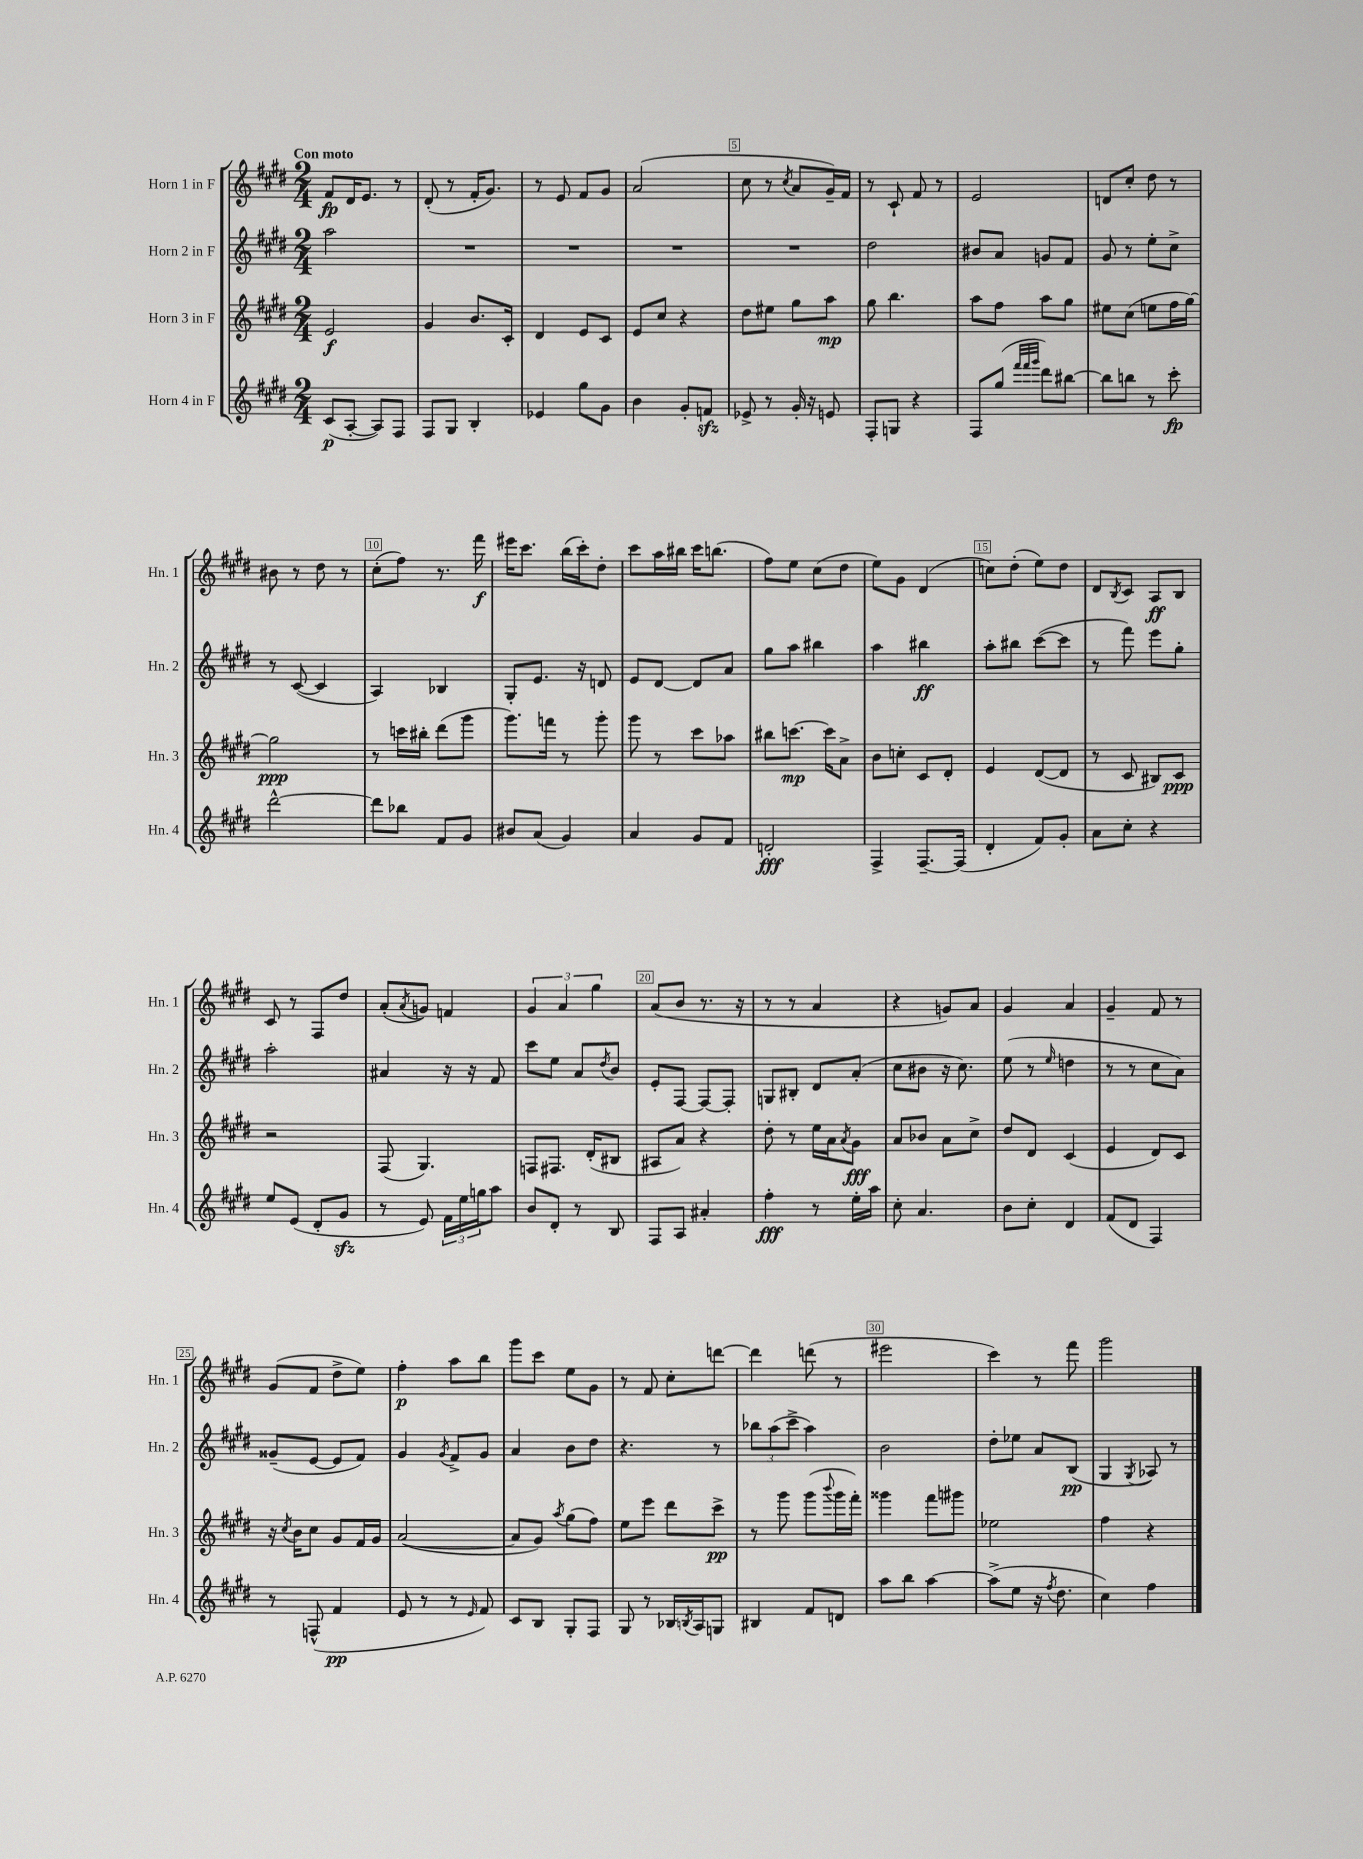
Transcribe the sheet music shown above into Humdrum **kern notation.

**kern	**dynam	**kern	**dynam	**kern	**dynam	**kern	**dynam
*part4	*part4	*part3	*part3	*part2	*part2	*part1	*part1
*staff4	*staff4	*staff3	*staff3	*staff2	*staff2	*staff1	*staff1
*I"Horn 4 in F	*	*I"Horn 3 in F	*	*I"Horn 2 in F	*	*I"Horn 1 in F	*
*I'Hn. 4	*	*I'Hn. 3	*	*I'Hn. 2	*	*I'Hn. 1	*
*clefG2	*	*clefG2	*	*clefG2	*	*clefG2	*
*k[f#c#g#d#]	*	*k[f#c#g#d#]	*	*k[f#c#g#d#]	*	*k[f#c#g#d#]	*
*M2/4	*	*M2/4	*	*M2/4	*	*M2/4	*
=1	=1	=1	=1	=1	=1	=1	=1
!	!	!	!	!	!	!LO:TX:a:B:t=Con moto	!
(8c#/L	p	2e/	f	2aa\	.	8f#/L	fp
[8A'/J	.	.	.	.	.	16d#/K	.
.	.	.	.	.	.	8.e/J	.
8A/L])	.	.	.	.	.	.	.
8F#/J	.	.	.	.	.	8r	.
=2	=2	=2	=2	=2	=2	=2	=2
8F#/L	.	4g#/	.	2r	.	(8d#'/	.
8G#/J	.	.	.	.	.	8r	.
4B'/	.	8.b/L	.	.	.	16f#'/KL	.
.	.	.	.	.	.	8.g#/J)	.
.	.	16c#'/Jk	.	.	.	.	.
=3	=3	=3	=3	=3	=3	=3	=3
4e-X/	.	4d#/	.	2r	.	8r	.
.	.	.	.	.	.	8e/	.
8gg#\L	.	8e/L	.	.	.	8f#/L	.
8g#\J	.	8c#/J	.	.	.	8g#/J	.
=4	=4	=4	=4	=4	=4	=4	=4
4b\	.	8e/L	.	2r	.	(2a/	.
.	.	8cc#/J	.	.	.	.	.
8g#'/L	.	4r	.	.	.	.	.
8fnzz/J	.	.	.	.	.	.	.
=5	=5	=5	=5	=5	=5	=5	=5
8e-X^/	.	8dd#\L	.	2r	.	8cc#\	.
8r	.	8ee#X\J	.	.	.	8r	.
.	.	.	.	.	.	8qcc#/	.
16g#'/	.	8gg#\L	.	.	.	8a/L	.
16r	.	.	.	.	.	.	.
8en/	.	8aa\J	mp	.	.	16g#~/L)	.
.	.	.	.	.	.	16f#/JJ	.
=6	=6	=6	=6	=6	=6	=6	=6
8F#'/L	.	8gg#\	.	2dd#\	.	8r	.
8Gn/J	.	4.bb\	.	.	.	8c#`/	.
4r	.	.	.	.	.	8f#/	.
.	.	.	.	.	.	8r	.
=7	=7	=7	=7	=7	=7	=7	=7
8F#/L	.	8aa\L	.	8b#X/L	.	2e/	.
(8gg#/J	.	8ff#\J	.	8a/J	.	.	.
32qqfff#/LLL	.	.	.	.	.	.	.
32qqfff#/	.	.	.	.	.	.	.
32qqggg#/JJJ	.	.	.	.	.	.	.
8ddd#\L)	.	8aa\L	.	8gn/L	.	.	.
[8bb#X\J	.	8gg#\J	.	8f#/J	.	.	.
=8	=8	=8	=8	=8	=8	=8	=8
8bb#\L]	.	8ee#X\L	.	8g#/	.	8dn/L	.
8bbn\J	.	(8cc#\J	.	8r	.	8cc#'/J	.
8r	.	8een\L	.	8ee'\L	.	8dd#\	.
8ccc#'\	fp	16ff#\L	.	8cc#^\J	.	8r	.
.	.	[16gg#\JJ)	.	.	.	.	.
!!LO:LB:g=z
=9	=9	=9	=9	=9	=9	=9	=9
[2ddd#^^\	.	2gg#\]	ppp	8r	.	8b#X\	.
.	.	.	.	([8c#/	.	8r	.
.	.	.	.	4c#/]	.	8dd#\	.
.	.	.	.	.	.	8r	.
=10	=10	=10	=10	=10	=10	=10	=10
8ddd#\L]	.	8r	.	4A/)	.	(8cc#'\L	.
8bb-X\J	.	16cccn\LL	.	.	.	8ff#\J)	.
.	.	16bb#X'\JJ	.	.	.	.	.
8f#/L	.	(8ddd#\L	.	4B-X/	.	8.r	.
8g#/J	.	8ggg#\J	.	.	.	.	.
.	.	.	.	.	.	16fff#\	f
=11	=11	=11	=11	=11	=11	=11	=11
8b#X/L	.	8.ggg#\L)	.	8G#'/L	.	16eee#X\KL	.
.	.	.	.	.	.	8.ccc#\J	.
(8a/J	.	.	.	8.e/J	.	.	.
.	.	16fffn\Jk	.	.	.	.	.
4g#/)	.	8r	.	.	.	(16bb\LL	.
.	.	.	.	16r	.	16ccc#'\J)	.
.	.	8ggg#'\	.	8dn/	.	8dd#'\J	.
=12	=12	=12	=12	=12	=12	=12	=12
4a/	.	8ggg#\	.	8e/L	.	8ccc#\L	.
.	.	8r	.	[8d#/J	.	16aa\L	.
.	.	.	.	.	.	16bb#X\JJ	.
8g#/L	.	8ccc#\L	.	8d#/L]	.	16ccc#\KL	.
.	.	.	.	.	.	(8.bbn\J	.
8f#/J	.	8aa-X\J	.	8a/J	.	.	.
=13	=13	=13	=13	=13	=13	=13	=13
2dn'/	fff	8bb#X\L	.	8gg#\L	.	8ff#\L)	.
.	.	[8.cccn\J	mp	8aa\J	.	8ee\J	.
.	.	.	.	4bb#X\	.	(8cc#\L	.
.	.	16ccc\KL]	.	.	.	.	.
.	.	8a^\J	.	.	.	8dd#\J	.
=14	=14	=14	=14	=14	=14	=14	=14
4F#^/	.	8b\L	.	4aa\	.	8ee\L)	.
.	.	8ccn'\J	.	.	.	8g#\J	.
[8.F#~/L	.	8c#/L	.	4bb#X\	ff	(4d#/	.
.	.	8d#'/J	.	.	.	.	.
(16F#/Jk]	.	.	.	.	.	.	.
=15	=15	=15	=15	=15	=15	=15	=15
4d#'/	.	4e/	.	8aa'\L	.	8ccn\L)	.
.	.	.	.	8bb#X\J	.	(8dd#'\J	.
8f#/L)	.	([8d#/L	.	([8ccc#\L	.	8ee\L)	.
8g#'/J	.	8d#/J]	.	8ccc#\J]	.	8dd#\J	.
=16	=16	=16	=16	=16	=16	=16	=16
8a\L	.	8r	.	8r	.	8d#/L	.
.	.	.	.	.	.	8qB/	.
8cc#'\J	.	8c#/	.	8fff#\)	.	8c#/J	.
4r	.	8B#X/L)	.	8eee\L	.	8A/L	ff
.	.	8c#/J	ppp	8gg#'\J	.	8B/J	.
!!LO:LB:g=z
=17	=17	=17	=17	=17	=17	=17	=17
8ee/L	.	2r	.	2aa'\	.	8c#/	.
(8e/J	.	.	.	.	.	8r	.
8d#'/L	.	.	.	.	.	8F#/L	.
8g#zz/J	.	.	.	.	.	8dd#/J	.
=18	=18	=18	=18	=18	=18	=18	=18
8r	.	(8F#/	.	4a#X/	.	(8a'/L	.
.	.	.	.	.	.	8qa/	.
8e/)	.	4.G#/)	.	.	.	8gn/J)	.
24f#\LL	.	.	.	16r	.	4fn/	.
24ee\	.	.	.	.	.	.	.
.	.	.	.	16r	.	.	.
24ggn\J	.	.	.	.	.	.	.
8aa\J	.	.	.	8f#/	.	.	.
=19	=19	=19	=19	=19	=19	=19	=19
8b/L	.	8Fn/L	.	8ccc#\L	.	6g#/	.
8d#'/J	.	8.F#X/J	.	8ee\J	.	.	.
.	.	.	.	.	.	6a/	.
8r	.	.	.	8a/L	.	.	.
.	.	(16d#'/KL	.	.	.	.	.
.	.	.	.	.	.	6gg#\	.
.	.	.	.	8qdd#/	.	.	.
8B/	.	8B#X/J	.	8b/J	.	.	.
=20	=20	=20	=20	=20	=20	=20	=20
8F#/L	.	8A#X/L	.	8e'/L	.	(8a/L	.
8A/J	.	8a/J)	.	[8F#/J	.	8b/J	.
4a#X'/	.	4r	.	8F#/L_	.	8.r	.
.	.	.	.	8F#'/J]	.	.	.
.	.	.	.	.	.	16r	.
=21	=21	=21	=21	=21	=21	=21	=21
4ff#'\	fff	8dd#'\	.	8Gn/L	.	8r	.
.	.	8r	.	8B#X'/J	.	8r	.
8r	.	16ee\LL	.	8d#/L	.	4a/	.
.	.	16a\J	.	.	.	.	.
.	.	8qa/	.	.	.	.	.
16ee'\LL	.	8g#\J	fff	(8a'/J	.	.	.
16aa\JJ	.	.	.	.	.	.	.
=22	=22	=22	=22	=22	=22	=22	=22
8cc#'\	.	8a/L	.	8cc#\L	.	4r	.
4.a/	.	8b-X/J	.	8b#X\J	.	.	.
.	.	8a\L	.	16r	.	8gn/L)	.
.	.	.	.	8.cc#\)	.	.	.
.	.	8cc#^\J	.	.	.	8a/J	.
=23	=23	=23	=23	=23	=23	=23	=23
8b\L	.	8dd#/L	.	(8ee\	.	4g#/	.
8cc#'\J	.	8d#/J	.	8r	.	.	.
.	.	.	.	16qqee/	.	.	.
4d#/	.	(4c#/	.	4ddn\	.	4a/	.
=24	=24	=24	=24	=24	=24	=24	=24
(8f#/L	.	4e/	.	8r	.	4g#~/	.
8d#/J	.	.	.	8r	.	.	.
4F#/)	.	8d#/L)	.	8cc#\L	.	8f#/	.
.	.	8c#/J	.	8a\J)	.	8r	.
!!LO:LB:g=z
=25	=25	=25	=25	=25	=25	=25	=25
8r	.	16r	.	(8g##X~/L	.	(8g#/L	.
.	.	8qcc#/	.	.	.	.	.
.	.	16b\KL	.	.	.	.	.
(8Fn^^/	.	8cc#\J	.	[8e/J	.	8f#/J	.
4f#/	pp	8g#/L	.	8e/L]	.	8dd#^\L	.
.	.	16f#/L	.	8f#/J)	.	8ee\J)	.
.	.	16g#/JJ	.	.	.	.	.
=26	=26	=26	=26	=26	=26	=26	=26
8e/	.	([2a/	.	4g#/	.	4ff#'\	p
8r	.	.	.	.	.	.	.
.	.	.	.	8qg#/	.	.	.
8r	.	.	.	8f#^/L	.	8aa\L	.
16qqe/	.	.	.	.	.	.	.
8f#/)	.	.	.	8g#/J	.	8bb\J	.
=27	=27	=27	=27	=27	=27	=27	=27
8c#/L	.	8a/L]	.	4a/	.	8ggg#\L	.
8B/J	.	8g#/J)	.	.	.	8ccc#\J	.
.	.	8qaa/	.	.	.	.	.
8G#'/L	.	(8gg#\L	.	8b\L	.	8ee\L	.
8F#/J	.	8ff#\J)	.	8dd#\J	.	8g#\J	.
=28	=28	=28	=28	=28	=28	=28	=28
8G#/	.	8ee\L	.	4.r	.	8r	.
8r	.	8eee\J	.	.	.	8f#/	.
16B-X/LL	.	8ddd#\L	.	.	.	8cc#'\L	.
8qBn/	.	.	.	.	.	.	.
16A/J	.	.	.	.	.	.	.
8Gn/J	.	8ccc#^\J	pp	8r	.	[8dddn\J	.
=29	=29	=29	=29	=29	=29	=29	=29
4B#X/	.	8r	.	12bb-X\L	.	4ddd\]	.
.	.	.	.	(12aa\	.	.	.
.	.	8ggg#\	.	.	.	.	.
.	.	.	.	12ccc#^\J	.	.	.
8f#/L	.	(8ggg#\L	.	4aa\)	.	(8dddn\	.
.	.	8qqbbb/	.	.	.	.	.
8dn/J	.	16ggg#\L	.	.	.	8r	.
.	.	16fff#'\JJ)	.	.	.	.	.
=30	=30	=30	=30	=30	=30	=30	=30
8aa\L	.	4ggg##X\	.	2b\	.	2eee#X\	.
8bb\J	.	.	.	.	.	.	.
[4aa\	.	8fff#\L	.	.	.	.	.
.	.	8ggg#X\J	.	.	.	.	.
=31	=31	=31	=31	=31	=31	=31	=31
(8aa^\L]	.	2ee-X\	.	8dd#'\L	.	4ccc#\)	.
8ee\J	.	.	.	8ee-X\J	.	.	.
16r	.	.	.	8a/L	.	8r	.
8qff#/	.	.	.	.	.	.	.
8.dd#\	.	.	.	.	.	.	.
.	.	.	.	(8B/J	pp	8fff#\	.
=32	=32	=32	=32	=32	=32	=32	=32
4cc#\)	.	4ff#\	.	4G#/	.	2ggg#\	.
.	.	.	.	8qG#/	.	.	.
4ff#\	.	4r	.	8A-X/)	.	.	.
.	.	.	.	8r	.	.	.
==	==	==	==	==	==	==	==
*-	*-	*-	*-	*-	*-	*-	*-
